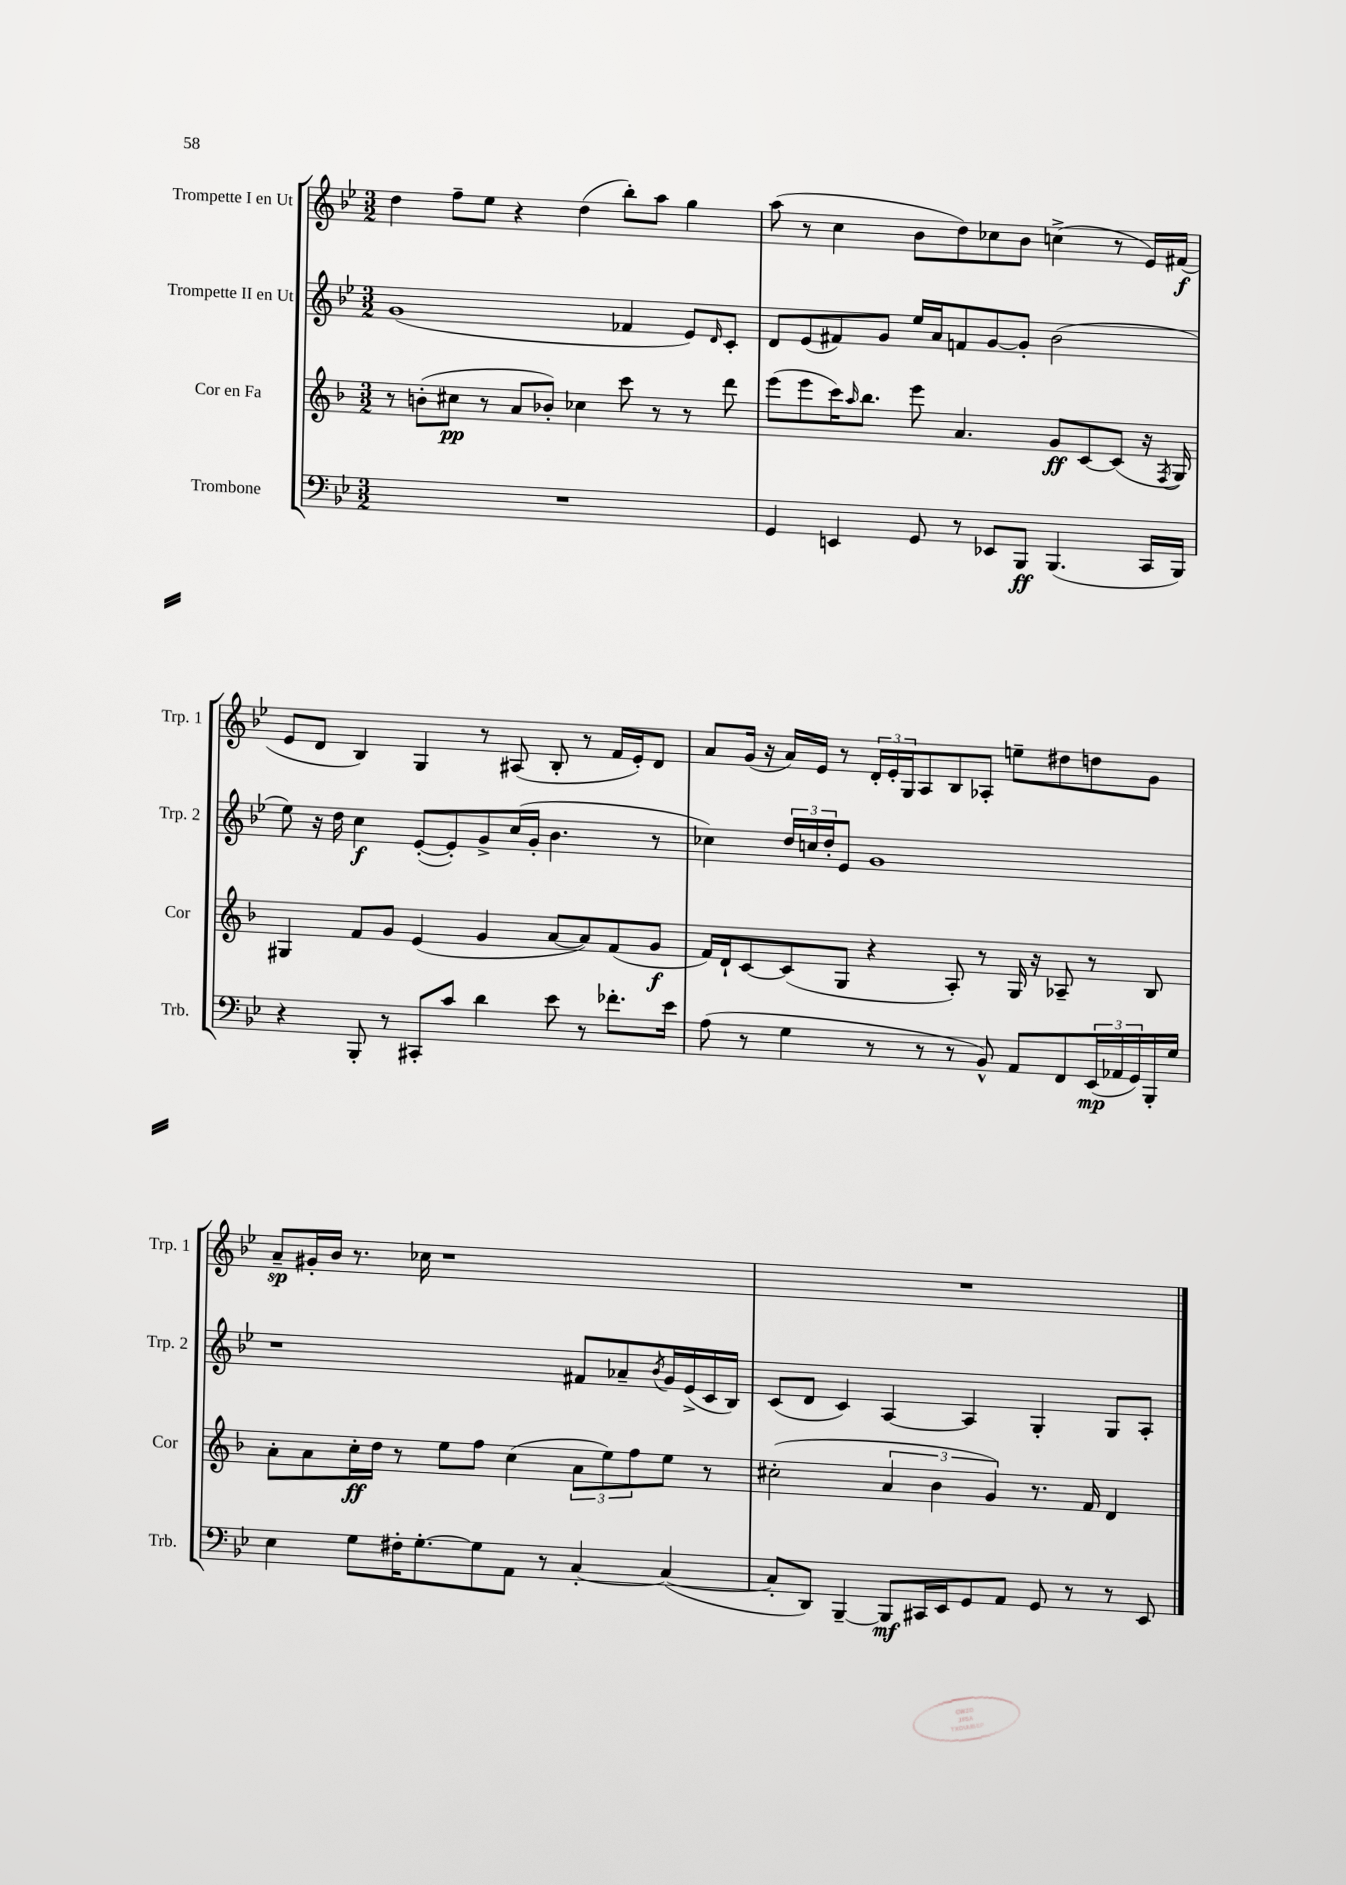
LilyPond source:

<<
\new StaffGroup <<
\new Staff = "s0" \with { instrumentName = "Trompette I en Ut" shortInstrumentName = "Trp. 1" } {
    \clef treble \key bes \major \numericTimeSignature \time 3/2
    d''4 f''8-- ees''8 r4 d''4( bes''8-.) a''8 g''4 |
    a''8( r8 c''4 bes'8 d''8) ces''8 bes'8 c''4->( r8 ees'16) fis'16\f( |
    ees'8 d'8 bes4) g4 r8 ais8( bes8-. r8 f'16 ees'16-.) d'8 |
    a'8 g'16( r16 a'16) ees'16 r8 \tuplet 3/2 { d'16-. ees'16-. g16 } a8 bes8 aes8-. e''8-- dis''8 d''8 g'8 |
    a'8--\sp gis'16-. bes'16 r8. ces''16 r1 |
    R1. \bar "|." |
}
\new Staff = "s1" \with { instrumentName = "Trompette II en Ut" shortInstrumentName = "Trp. 2" } {
    \clef treble \key bes \major \numericTimeSignature \time 3/2
    g'1( fes'4 ees'8) \grace { d'16 } c'8-. |
    d'8 ees'8( fis'8) g'8 ees''16 a'16 f'8 g'8~ g'8-. bes'2( |
    ees''8) r16 d''16 c''4\f ees'8~-.( ees'8-.) g'8-> c''16( g'16-. bes'4. r8 |
    ces''4) \tuplet 3/2 { d''16 c''16 d''16-. } ees'8 g'1 |
    r1 fis'8 aes'8-- \acciaccatura { bes'8 } g'16 ees'16->( c'16 bes16) |
    c'8( d'8 c'4) a4~ a4 g4-. g8 a8-. \bar "|." |
}
\new Staff = "s2" \with { instrumentName = "Cor en Fa" shortInstrumentName = "Cor" } {
    \clef treble \key f \major \numericTimeSignature \time 3/2
    r8 b'8-.( cis''8\pp r8 a'8 bes'8-.) ces''4 c'''8 r8 r8 d'''8 |
    e'''8( e'''8 c'''16) \grace { a''16 } bes''8. e'''8 a'4. g'8\ff c'8~ c'8( r16 \acciaccatura { f8 } g16) |
    gis4 f'8 g'8 e'4( g'4 a'8~ a'8) f'8( g'8\f |
    f'16) d'16-! c'8~ c'8( g8 r4 a8-.) r8 g16 r16 aes8-- r8 bes8 |
    a'8-. a'8 c''16-.\ff d''16 r8 e''8 f''8 c''4( \tuplet 3/2 { a'8 e''8) f''8 } e''8 r8 |
    cis''2-.( \tuplet 3/2 { a'4 bes'4 g'4) } r8. f'16 d'4 \bar "|." |
}
\new Staff = "s3" \with { instrumentName = "Trombone" shortInstrumentName = "Trb." } {
    \clef bass \key bes \major \numericTimeSignature \time 3/2
    R1. |
    g,4 e,4 g,8 r8 ees,8 bes,,8\ff bes,,4.( c,16 bes,,16) |
    r4 bes,,8-. r8 cis,8-. c'8 d'4 ees'8 r8 fes'8.-. ees'16 |
    a8( r8 g4 r8 r8 r8 bes,8-^) a,8 f,8 \tuplet 3/2 { ees,16\mp( aes,16 g,16) } bes,,16-. g16 |
    ees4 g8 fis16-. g8.~-. g8 a,8 r8 c4~-. c4~( |
    c8-. d,8) bes,,4~-- bes,,8\mf cis,16 ees,16 g,8 a,8 g,8 r8 r8 ees,8 \bar "|." |
}
>>
>>
\layout { \context { \Score \remove "Bar_number_engraver" } }
